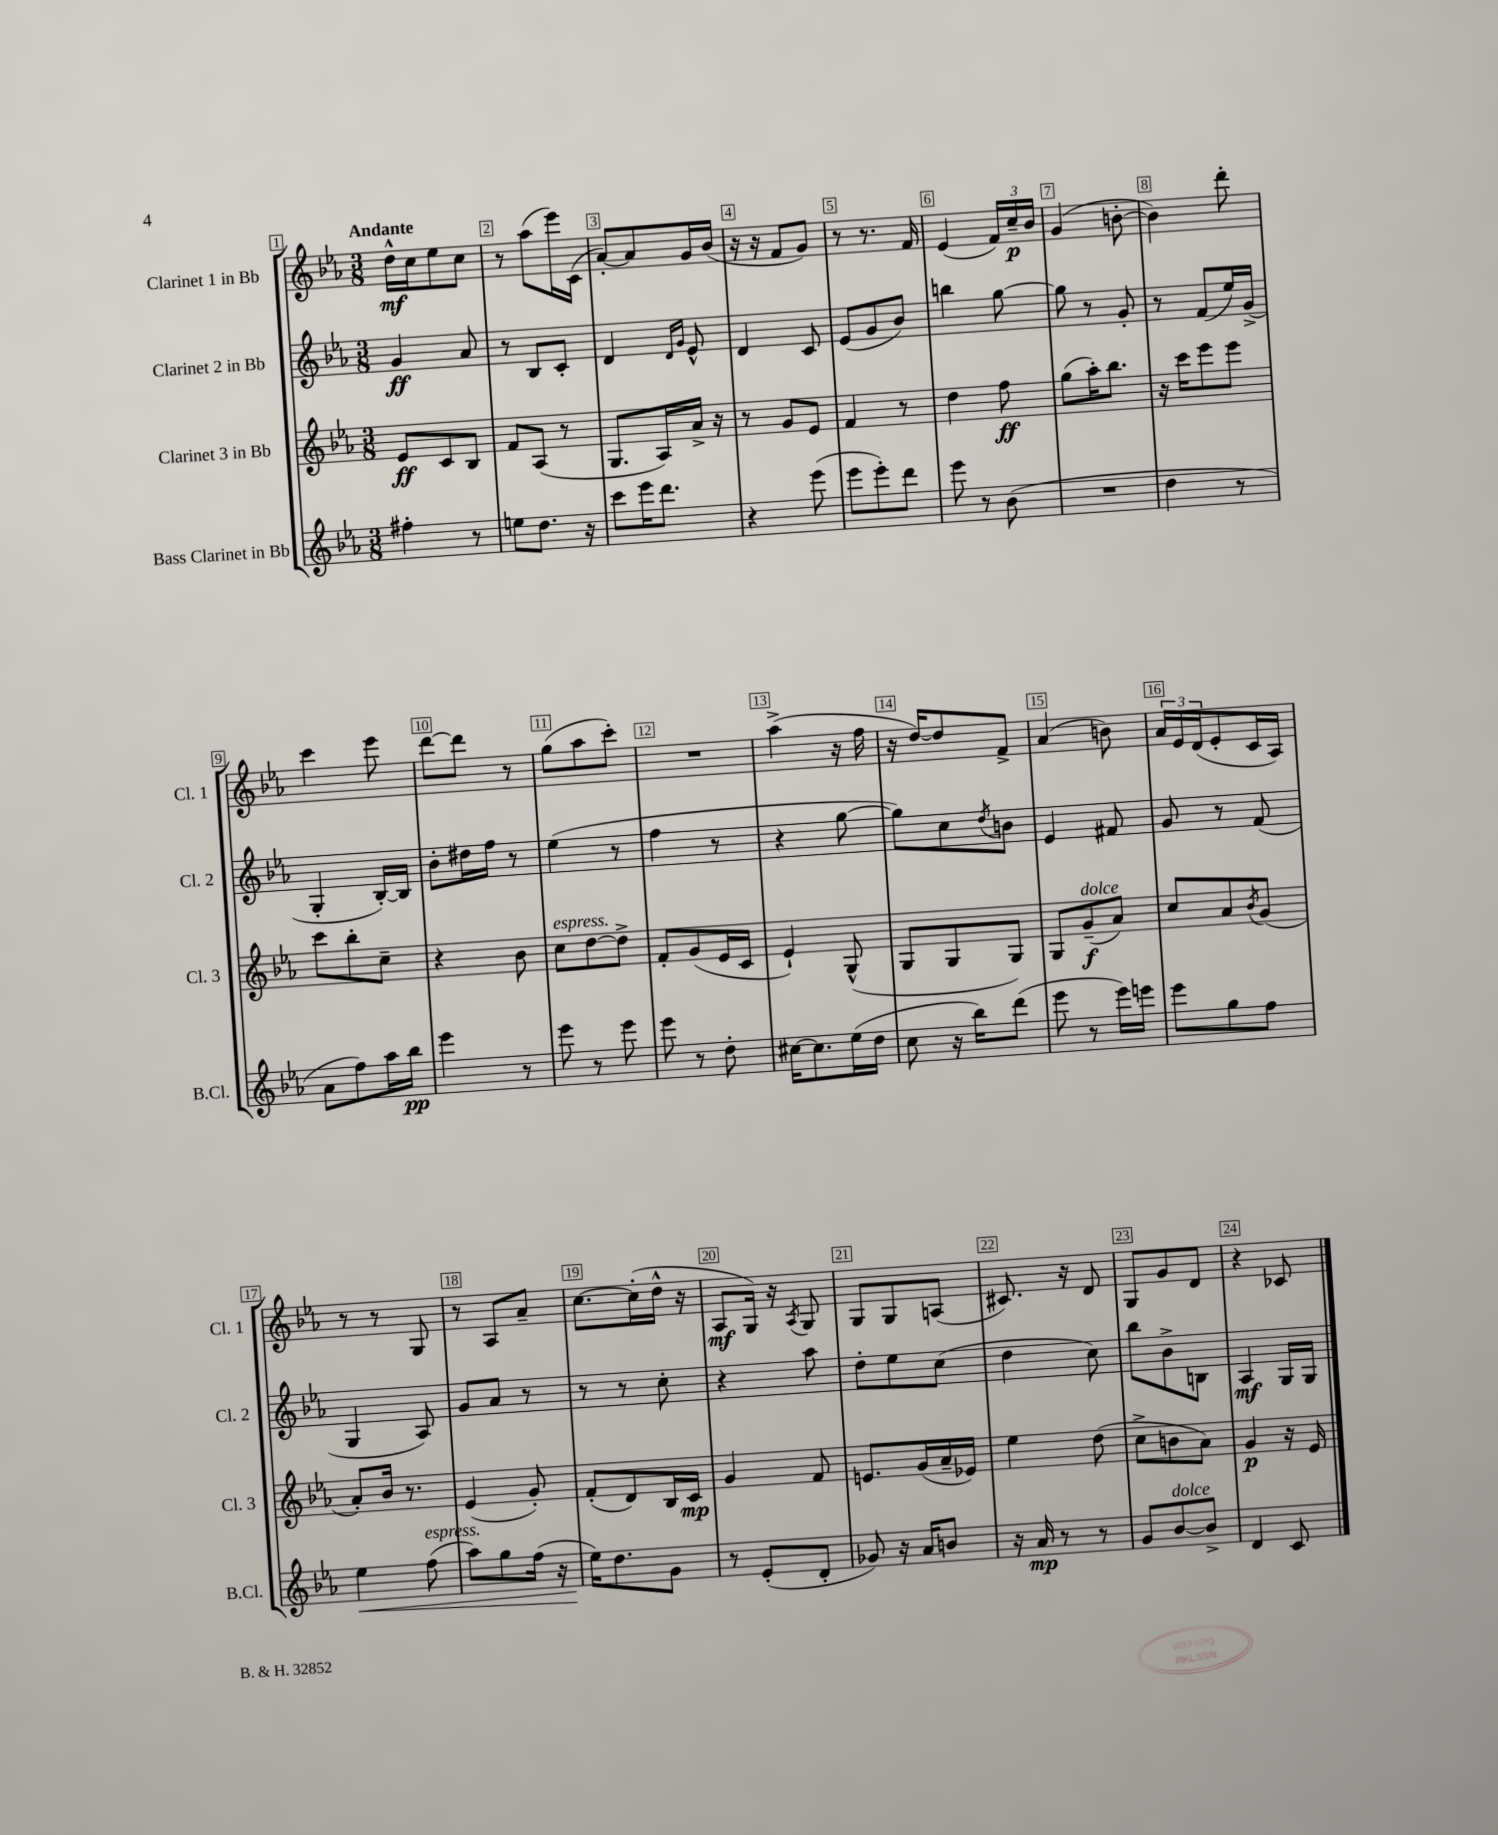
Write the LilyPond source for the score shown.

<<
\new StaffGroup <<
\new Staff = "s0" \with { instrumentName = "Clarinet 1 in Bb" shortInstrumentName = "Cl. 1" } {
    \clef treble \key ees \major \numericTimeSignature \time 3/8 \tempo "Andante"
    d''16-^\mf c''16 ees''8 c''8 |
    r8 aes''8( ees'''16) c'16( |
    aes'8~-.) aes'8 g'16 bes'16( |
    r16 r16 f'8 g'8) |
    r8 r8. f'16 |
    ees'4( \tuplet 3/2 { f'16) c''16--\p bes'16 } |
    g'4( b'8~-. |
    b'4) d'''8-. |
    c'''4 ees'''8 |
    d'''8~ d'''8 r8 |
    g''8( aes''8 c'''8-.) |
    R4. |
    aes''4->( r16 f''16 |
    r16 d''16~) d''8 f'8-> |
    aes'4( b'8) |
    \tuplet 3/2 { aes'16 ees'16 d'16( } ees'8-. c'16 aes16) |
    r8 r8 g8 |
    r8 aes8 aes'8-- |
    c''8.~ c''16-.( d''16-^ r16 |
    aes8\mf g16) r16 \acciaccatura { aes8 } g8 |
    g8 g8 a8( |
    cis'8.) r16 d'8 |
    g8 g'8 d'8 |
    r4 ces'8 \bar "|." |
}
\new Staff = "s1" \with { instrumentName = "Clarinet 2 in Bb" shortInstrumentName = "Cl. 2" } {
    \clef treble \key ees \major \numericTimeSignature \time 3/8
    g'4\ff aes'8 |
    r8 bes8 c'8-. |
    d'4 \grace { d'16 g'16 } ees'8-^ |
    d'4 c'8 |
    ees'8( g'8 bes'8) |
    b''4 g''8~ |
    g''8 r8 g'8-. |
    r8 f'8( ees''16) g'16->( |
    g4-. bes16~-.) bes16 |
    bes'8-. dis''16 f''16 r8 |
    ees''4( r8 |
    f''4 r8 |
    r4 g''8~ |
    g''8) c''8 \acciaccatura { d''8 } b'8 |
    ees'4 fis'8 |
    g'8 r8 f'8( |
    g4 aes8) |
    g'8 aes'8 r8 |
    r8 r8 c''8-. |
    r4 aes''8 |
    d''8-. ees''8 c''8( |
    d''4 c''8) |
    bes''8 bes'8-> b8 |
    aes4\mf g16 g16 \bar "|." |
}
\new Staff = "s2" \with { instrumentName = "Clarinet 3 in Bb" shortInstrumentName = "Cl. 3" } {
    \clef treble \key ees \major \numericTimeSignature \time 3/8
    ees'8\ff c'8 bes8 |
    f'8 aes8( r8 |
    g8. aes16) aes'16-> r16 |
    r8 g'8 ees'8 |
    f'4 r8 |
    d''4 f''8\ff |
    g''8( aes''16-.) bes''8. |
    r16 c'''16 ees'''8 ees'''8 |
    c'''8 bes''8-. c''8-- |
    r4 bes'8 |
    c''8^\markup { \italic "espress." } d''8~ d''8-> |
    f'8-. g'8( ees'16 c'16 |
    ees'4-!) g8-^( |
    g8 g8 g8) |
    g8 g'8--\f^\markup { \italic "dolce" }( aes'8) |
    c''8 aes'8 \acciaccatura { bes'8 } g'8( |
    aes'8-.) bes'16 r8. |
    ees'4( g'8-.) |
    f'8-.( d'8) bes16 c'16\mp |
    g'4 f'8 |
    e'8. g'16( aes'16-- ees'16) |
    ees''4 d''8( |
    c''8-> b'8 aes'8) |
    g'4\p r16 ees'16 \bar "|." |
}
\new Staff = "s3" \with { instrumentName = "Bass Clarinet in Bb" shortInstrumentName = "B.Cl." } {
    \clef treble \key ees \major \numericTimeSignature \time 3/8
    fis''4-. r8 |
    e''8 d''8. r16 |
    c'''8 ees'''16 d'''8. |
    r4 ees'''8( |
    ees'''8 ees'''8-.) d'''8 |
    ees'''8 r8 bes'8( |
    R4. |
    d''4 r8 |
    aes'8 f''8) aes''16 bes''16\pp |
    ees'''4 r8 |
    ees'''8 r8 ees'''8 |
    ees'''8 r8 d''8-. |
    cis''16~ cis''8. ees''16( d''16 |
    c''8 r16 bes''16) d'''8( |
    ees'''8 r8 ees'''16) e'''16 |
    ees'''8 g''8 f''8 |
    ees''4\< f''8^\markup { \italic "espress." }( |
    aes''8) g''8 f''16( r16 |
    ees''16\!) d''8. g'8 |
    r8 ees'8-.( d'8-. |
    ges'8) r16 aes'16 b'8 |
    r16 aes'16\mp r8 r8 |
    g'8 bes'8~^\markup { \italic "dolce" } bes'8-> |
    d'4 c'8 \bar "|." |
}
>>
>>
\layout { \context { \Score \override BarNumber.break-visibility = ##(#f #t #t) barNumberVisibility = #all-bar-numbers-visible \override BarNumber.stencil = #(make-stencil-boxer 0.1 0.3 ly:text-interface::print) } }
